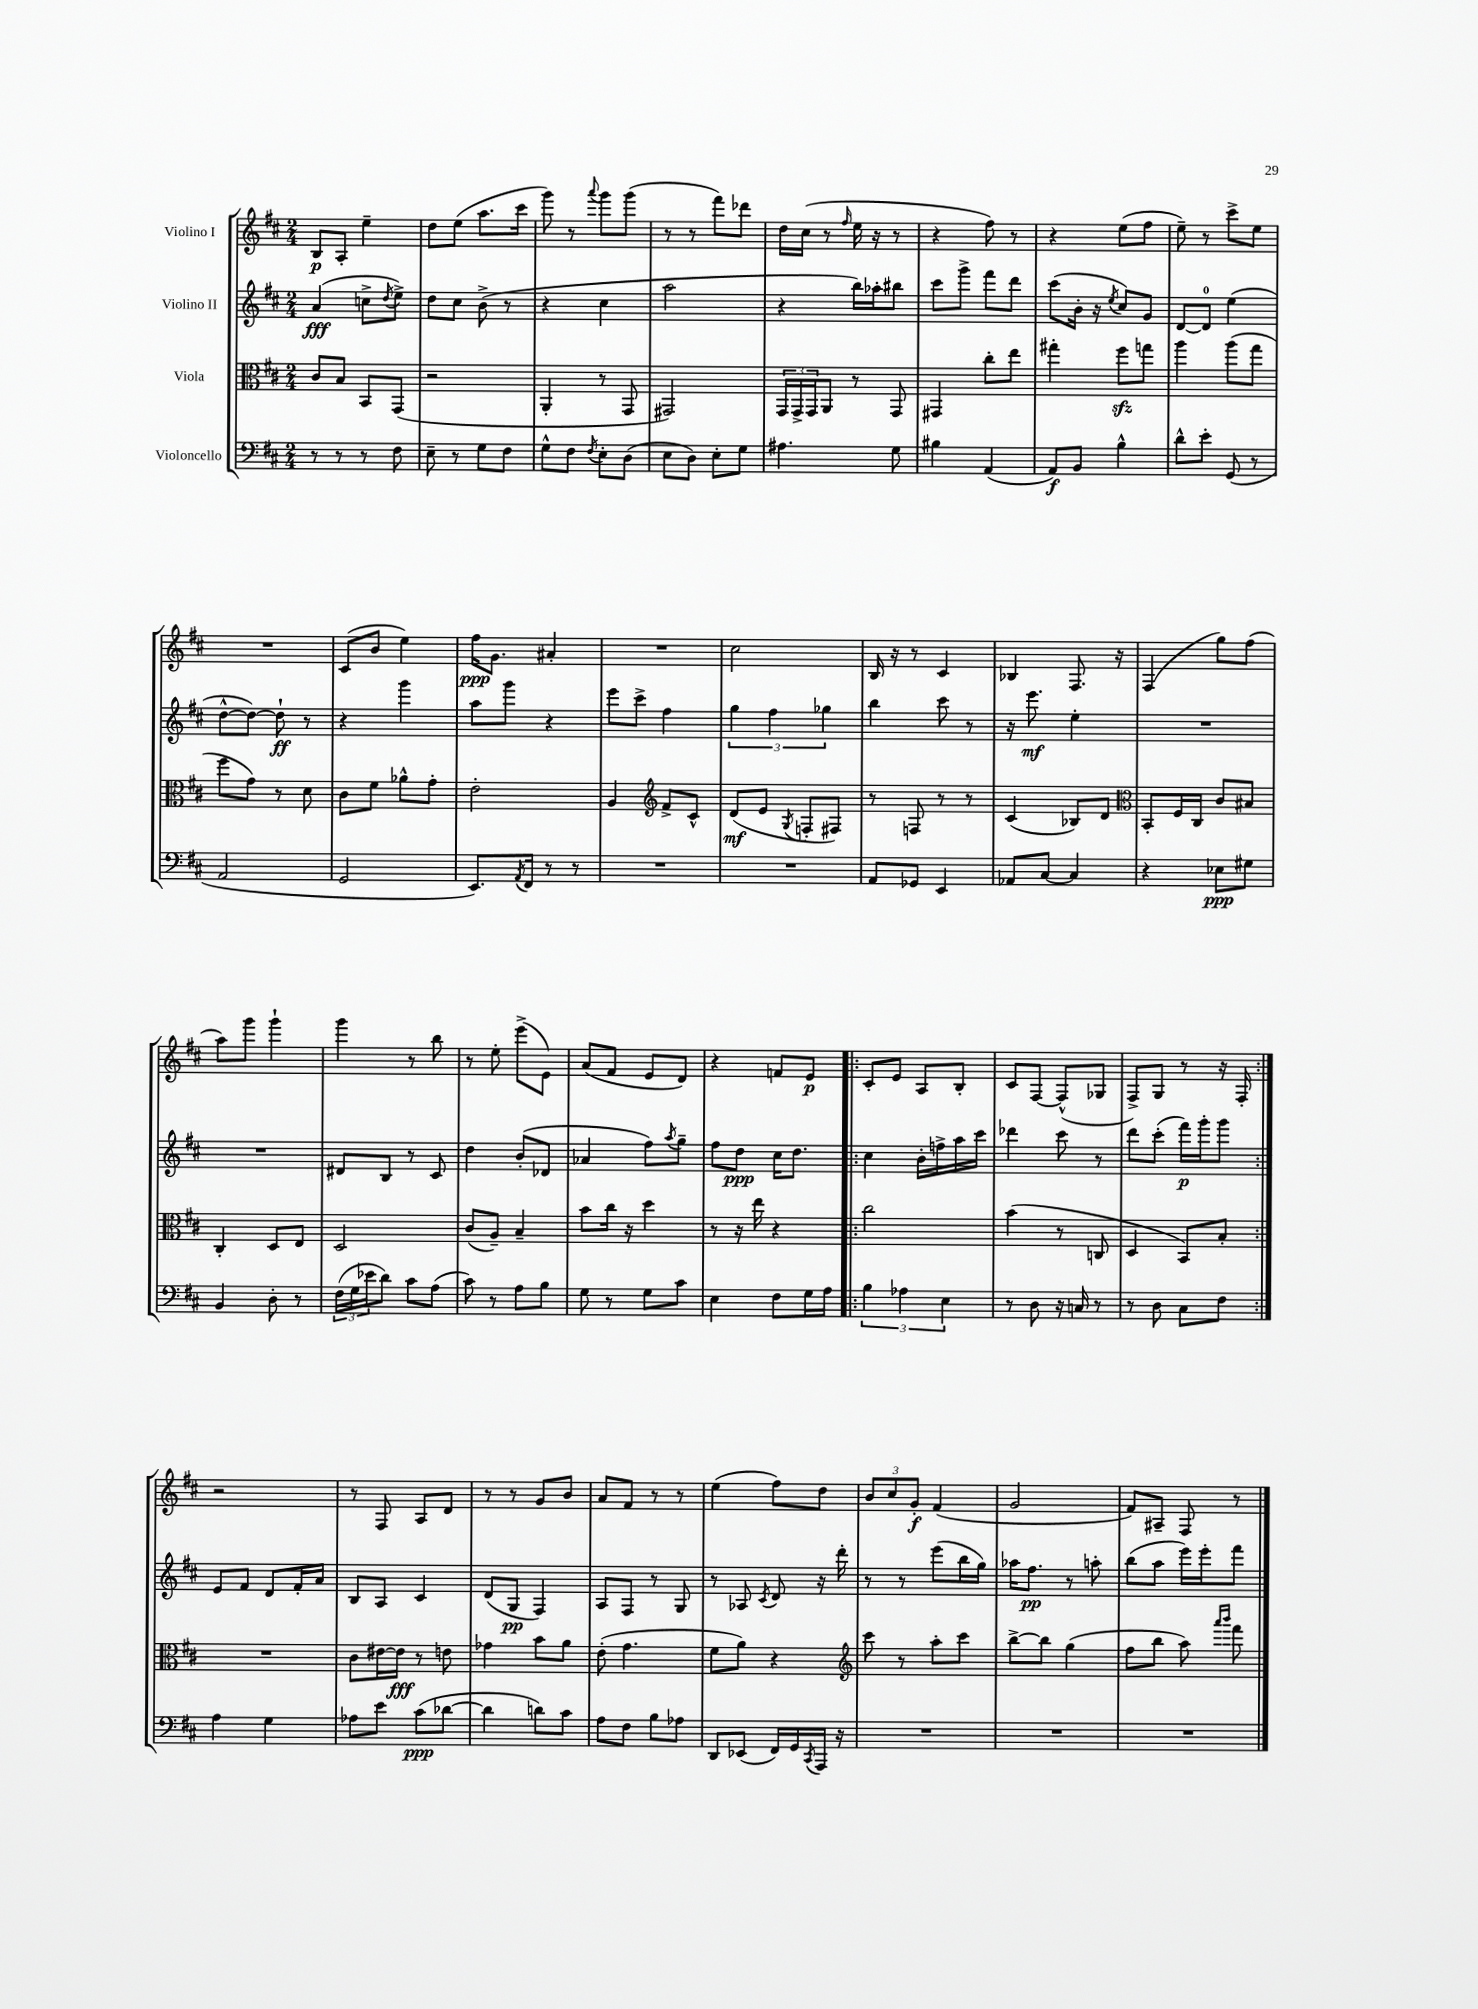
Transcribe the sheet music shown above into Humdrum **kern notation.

**kern	**kern	**kern	**kern
*staff4	*staff3	*staff2	*staff1
*clefF4	*clefC3	*clefG2	*clefG2
*k[f#c#]	*k[f#c#]	*k[f#c#]	*k[f#c#]
*M2/4	*M2/4	*M2/4	*M2/4
8r	8c#	(4a	8B
8r	8B	.	8A'
8r	8BB	8cc^	4ee~
.	.	8qdd	.
8F#	(8GG	8ee^)	.
=	=	=	=
8E~	2r	8dd	8dd
8r	.	8cc#	(8ee
8G	.	(8b^	8.aa
8F#	.	8r	.
.	.	.	16ccc#
=	=	=	=
8G^^	4AA'	4r	8ggg)
8F#	.	.	8r
8qF#	.	.	8qqaaa
8E'	8r	4cc#	8ggg
(8D	8GG	.	(8ggg
=	=	=	=
8E	2GG#)	2aa	8r
8D)	.	.	8r
8E'	.	.	8fff#)
8G	.	.	8ddd-
=	=	=	=
4.A#	24GG	4r	16dd
.	24GG^	.	.
.	.	.	(16cc#
.	24GG	.	.
.	8AA	.	8r
.	.	.	16qqff#
.	8r	16bb)	16ee
.	.	16aa-'	16r
8G	8GG	8bb#	8r
=	=	=	=
4B#	4GG#	8ccc#	4r
.	.	8ggg^	.
(4AA	8cc#'	8fff#	8ff#)
.	8ee	8ddd	8r
=	=	=	=
8AA)	4gg#'	(8ccc#	4r
8BB	.	16b'	.
.	.	16r	.
.	.	8qee	.
4B^^	8ff#	8cc#)	(8ee
.	8gg	8g	8ff#
=	=	=	=
8d^^	4aa	[8d	8ee~)
8e'	.	8d]	8r
(8GG	(8aa	(4ee	8ccc#^
8r	8gg	.	8ee
=	=	=	=
2AA	8ff#	[8dd^^	2r
.	8g)	8dd_)	.
.	8r	8dd`]	.
.	8d	8r	.
=	=	=	=
2GG	8c#	4r	(8c#
.	8f#	.	8b
.	8a-^^	4ggg	4ee)
.	8g'	.	.
=	=	=	=
8.EE)	2e'	8aa	16ff#
.	.	.	8.g
.	.	8ggg	.
8qAA	.	.	.
16FF#	.	.	.
8r	.	4r	4a#'
8r	.	.	.
=	=	=	=
2r	4A	8eee	2r
.	.	8ccc#^	.
*	*clefG2	*	*
.	8f#^	4ff#	.
.	8c#^^	.	.
=	=	=	=
2r	(8d	6gg	2cc#
.	8e	.	.
.	.	6ff#	.
.	8qG	.	.
.	8F'	.	.
.	.	6gg-	.
.	8F#)	.	.
=	=	=	=
8AA	8r	4bb	16B
.	.	.	16r
8GG-	8F	.	8r
4EE	8r	8ccc#	4c#
.	8r	8r	.
=	=	=	=
8AA-	(4c#	16r	4B-
.	.	8.eee	.
[8C#	.	.	.
4C#]	8B-)	4ee'	8.F#
.	8d	.	.
.	.	.	16r
=	=	=	=
*	*clefC3	*	*
4r	8BB'	2r	(4F#
.	16F#	.	.
.	16C#	.	.
8E-	8c#	.	8gg)
8G#	8B#	.	(8ff#
=	=	=	=
4BB	4C#'	2r	8aa)
.	.	.	8ggg
8D'	8D	.	4ggg`
8r	8E	.	.
=	=	=	=
(24F#	2D	8d#	4ggg
24G	.	.	.
24e-	.	.	.
8d)	.	8B	.
8c#	.	8r	8r
(8A	.	8c#	8bb
=	=	=	=
8c#)	(8c#	4dd	8r
8r	8A~)	.	8ee'
8A	4B~	(8b'	(8eee^
8B	.	8d-	8e)
=	=	=	=
8G	8b	4a-	(8a
8r	16cc#	.	8f#
.	16r	.	.
8G	4dd	8ff#)	8e
.	.	8qaa	.
8c#	.	8gg~	8d)
=	=	=	=
4E	8r	8ff#	4r
.	16r	8dd	.
.	16ee	.	.
8F#	4r	16cc#	8f
.	.	8.dd	.
16G	.	.	8e
16A	.	.	.
=!|:	=!|:	=!|:	=!|:
6B	2cc#	4cc#	8c#'
.	.	.	8e
6A-	.	.	.
.	.	16b'	8A
.	.	16ff^	.
6E	.	.	.
.	.	16aa	8B'
.	.	16ccc#	.
=	=	=	=
8r	(4b	4ddd-	8c#
8D	.	.	[8F#
16r	8r	8ccc#	(8F#^^]
16C	.	.	.
8r	8C	8r	8G-
=	=	=	=
8r	4D	8ddd	8F#^)
8D	.	(8ccc#'	8G
8C#	8BB)	16fff#)	8r
.	.	16ggg'	.
8F#	8B'	8ggg	16r
.	.	.	16F#'
=:|!	=:|!	=:|!	=:|!
4A	2r	8e	2r
.	.	8f#	.
4G	.	8d	.
.	.	16f#'	.
.	.	16a	.
=	=	=	=
8A-	8c#	8B	8r
8e	[16e#	8A	8F#
.	16e#]	.	.
(8c#	8r	4c#	8A
[8d-	8e	.	8d
=	=	=	=
4d-]	4g-	(8d	8r
.	.	8G	8r
8d)	8b	4F#)	8g
8c#	8a	.	8b
=	=	=	=
8A	(8e'	8A	8a
8F#	4.g	8F#	8f#
8B	.	8r	8r
8A-	.	8G	8r
=	=	=	=
8DD	8f#	8r	(4ee
(8EE-	8a)	8A-	.
.	.	8qc#	.
16FF#)	4r	8d	8ff#)
16GG	.	.	.
8qCC#	.	.	.
16AAA	.	16r	8dd
16r	.	16ddd'	.
=	=	=	=
*	*clefG2	*	*
2r	8ccc#	8r	12b
.	.	.	12cc#
.	8r	8r	.
.	.	.	12g'
.	8aa'	(8eee	(4f#
.	8ccc#	16bb	.
.	.	16gg)	.
=	=	=	=
2r	[8bb^	16aa-	2g
.	.	8.ff#	.
.	8bb]	.	.
.	(4gg	8r	.
.	.	8aa'	.
=	=	=	=
2r	8ff#	(8bb	8f#)
.	8bb	8aa	8A#~
.	8aa)	16eee)	8F#
.	.	16eee'	.
.	16qqaaa	.	.
.	16qqbbb	.	.
.	8fff#	8fff#	8r
==	==	==	==
*-	*-	*-	*-
